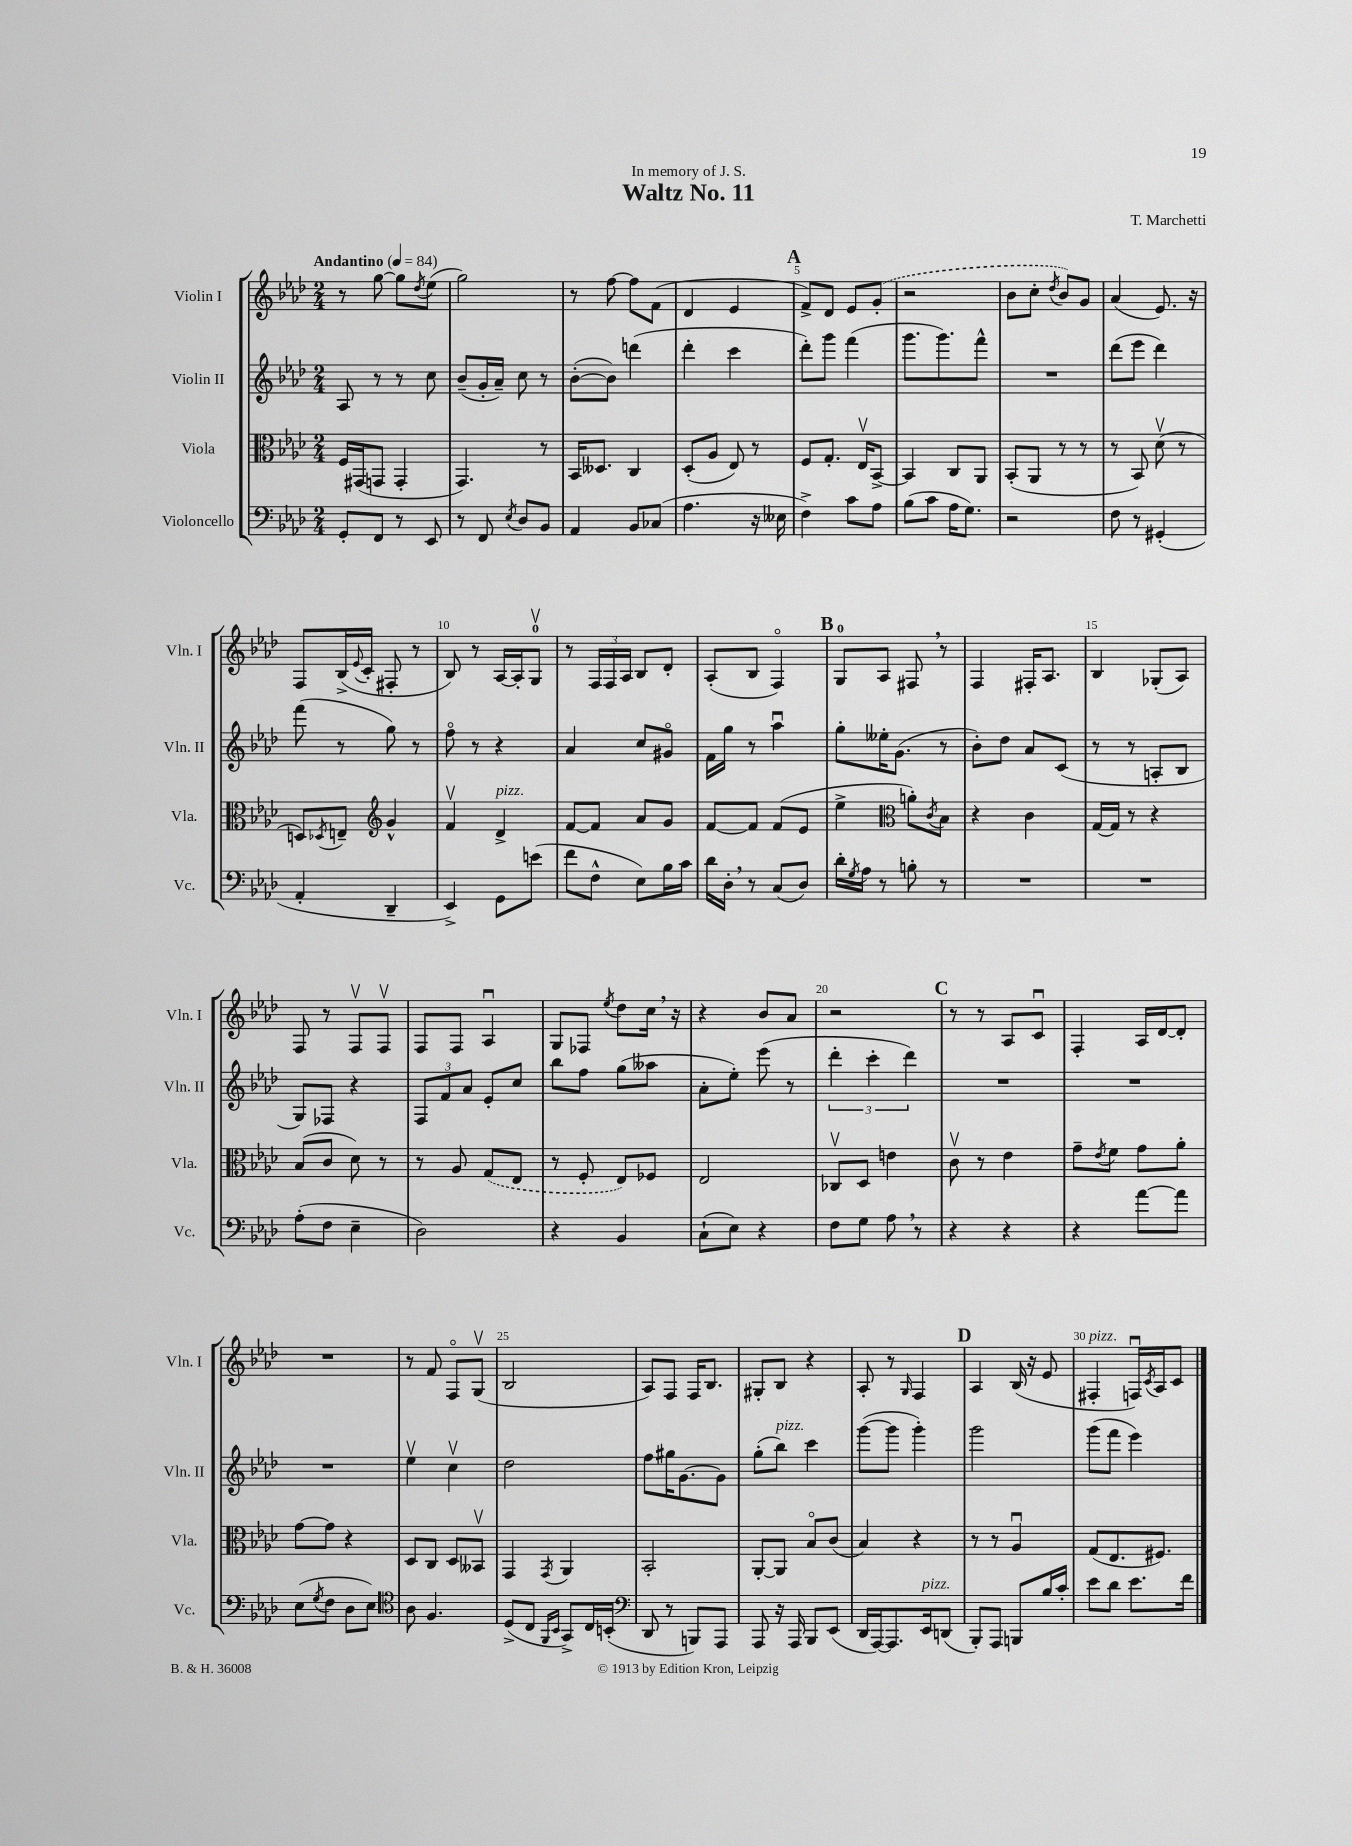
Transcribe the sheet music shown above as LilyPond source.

\header { title = "Waltz No. 11" composer = "T. Marchetti" dedication = "In memory of J. S." }
<<
\new StaffGroup <<
\new Staff = "s0" \with { instrumentName = "Violin I" shortInstrumentName = "Vln. I" } {
    \clef treble \key aes \major \numericTimeSignature \time 2/4 \tempo "Andantino" 4 = 84
    r8 g''8~ g''8 \acciaccatura { des''8 } ees''8( |
    g''2) |
    r8 f''8~ f''8 f'8( |
    des'4 ees'4 |
    \mark \markup { \bold "A" } f'8->) des'8 ees'8 \once \slurDashed g'8-.( |
    r2 |
    bes'8 c''8-. \acciaccatura { des''8 } bes'8) g'8 |
    aes'4( ees'8.) r16 |
    f8 bes16->( \appoggiatura { ees'8 } c'16-. fis8-. r8 |
    bes8) r8 aes16~ aes16-. g8-0\upbow |
    r8 \tuplet 3/2 { f16 f16 aes16 } bes8 des'8-. |
    aes8-.( bes8 f4\flageolet) |
    \mark \markup { \bold "B" } g8-0 aes8 fis8 \breathe r8 |
    f4 fis16-. aes8. |
    bes4 ges8-.( aes8) |
    f8 r8 f8\upbow f8\upbow |
    f8 f8 aes4\downbow |
    g8 fes8 \acciaccatura { ees''8 } des''8 c''16 \breathe r16 |
    r4 bes'8 aes'8 |
    r2 |
    \mark \markup { \bold "C" } r8 r8 aes8 c'8\downbow |
    f4-. aes16 des'16~ des'8-. |
    R2 |
    r8 f'8 f8\flageolet g8\upbow( |
    bes2 |
    aes8) f8 f16 bes8. |
    gis8-. bes8 r4 |
    aes8-. r8 \grace { g16 } f4 |
    \mark \markup { \bold "D" } aes4 bes16( r16 ees'8 |
    fis4-.^\markup { \italic "pizz." } f16\downbow) \acciaccatura { c'8 } aes16 c'8 \bar "|." |
}
\new Staff = "s1" \with { instrumentName = "Violin II" shortInstrumentName = "Vln. II" } {
    \clef treble \key aes \major \numericTimeSignature \time 2/4
    aes8 r8 r8 c''8 |
    bes'8--( g'16-. aes'16--) c''8 r8 |
    bes'8~-.( bes'8) d'''4( |
    des'''4-. c'''4 |
    \mark \markup { \bold "A" } des'''8-.) g'''8 f'''4( |
    g'''8. g'''8.) f'''8-^ |
    R2 |
    des'''8( ees'''8 des'''4) |
    f'''8( r8 g''8) r8 |
    f''8\flageolet r8 r4 |
    aes'4 c''8 gis'8\flageolet |
    f'16 g''16 r8 aes''4\downbow |
    \mark \markup { \bold "B" } g''8-. eeses''16-. g'8.( r8 |
    bes'8-.) des''8 aes'8 c'8( |
    r8 r8 a8-. bes8 |
    g8) fes8 r4 |
    \tuplet 3/2 { f8 f'8 aes'8 } ees'8-. c''8 |
    bes''8 f''8 g''8( aeses''8 |
    aes'8-. ees''8-.) ees'''8( r8 |
    \tuplet 3/2 { des'''4-. c'''4-. des'''4) } |
    \mark \markup { \bold "C" } R2 |
    R2 |
    R2 |
    ees''4\upbow c''4\upbow |
    des''2 |
    f''8 gis''16 g'8.~ g'8 |
    g''8-.( bes''8^\markup { \italic "pizz." }) c'''4 |
    g'''8~( g'''8 g'''4-.) |
    \mark \markup { \bold "D" } g'''2 |
    g'''8( f'''8 ees'''4) \bar "|." |
}
\new Staff = "s2" \with { instrumentName = "Viola" shortInstrumentName = "Vla." } {
    \clef alto \key aes \major \numericTimeSignature \time 2/4
    f16 gis,16( g,8 g,4-. |
    g,4.) r8 |
    bes,16 deses8. c4 |
    des8-.( aes8 ees8) r8 |
    \mark \markup { \bold "A" } f8 g8.-. ees16\upbow bes,8~-> |
    bes,4 c8 aes,8 |
    bes,8-.( aes,8 r8 r8 |
    r8 bes,8) des'8\upbow( r8 |
    d8) \acciaccatura { des8 } e8-- \clef treble g'4-^ |
    f'4\upbow des'4->^\markup { \italic "pizz." } |
    f'8~ f'8 aes'8 g'8 |
    f'8~ f'8 f'8( ees'8 |
    \mark \markup { \bold "B" } ees''4-> \clef alto a'8-.) \acciaccatura { c'8 } bes8 |
    r4 c'4 |
    g16~ g16 r8 r4 |
    bes8( c'8 des'8) r8 |
    r8 aes8 \once \slurDashed g8( ees8 |
    r8 f8-. ees8) fes8 |
    ees2 |
    ces8\upbow des8 e'4 |
    \mark \markup { \bold "C" } c'8\upbow r8 ees'4 |
    g'8-- \acciaccatura { ees'8 } f'8 g'8 aes'8-. |
    g'8~ g'8 r4 |
    des8 c8 des8 beses,8\upbow |
    g,4 \acciaccatura { g,8 } aes,4 |
    bes,2-. |
    aes,8~-. aes,8 bes8\flageolet c'8( |
    bes4) r4 |
    \mark \markup { \bold "D" } r8 r8 aes4\downbow |
    g8( ees8. fis8.) \bar "|." |
}
\new Staff = "s3" \with { instrumentName = "Violoncello" shortInstrumentName = "Vc." } {
    \clef bass \key aes \major \numericTimeSignature \time 2/4
    g,8-. f,8 r8 ees,8 |
    r8 f,8 \acciaccatura { ees8 } des8 bes,8 |
    aes,4 bes,8 ces8( |
    aes4. r16 eeses16 |
    \mark \markup { \bold "A" } f4->) c'8 aes8 |
    bes8( c'8 aes16 g8.) |
    r2 |
    f8 r8 gis,4-.( |
    aes,4-. des,4-- |
    ees,4->) g,8 e'8( |
    f'8 f8-^ ees8) bes16 c'16 |
    des'16 des16-. \breathe r8 c8( des8) |
    \mark \markup { \bold "B" } des'16-. \acciaccatura { g8 } aes16 r8 b8-. r8 |
    R2 |
    R2 |
    aes8-.( f8 ees4-- |
    des2) |
    r4 bes,4 |
    c8-!( ees8) r4 |
    f8 g8 aes8 \breathe r8 |
    \mark \markup { \bold "C" } r4 r4 |
    r4 aes'8~ aes'8 |
    ees8( \acciaccatura { g8 } f8 des8 ees8) |
    \clef tenor aes8 f4. |
    des8->( c8 \grace { f,16 bes,16 } g,8->) c16 b,16-.( |
    \clef bass des,8 r8 b,,8) aes,,8 |
    aes,,8 r16 aes,,16 bes,,8 ees,8( |
    des,16 aes,,16~) aes,,8. ees,16^\markup { \italic "pizz." } d,8( |
    \mark \markup { \bold "D" } bes,,8-.) aes,,8 b,,8 bes16 c'16-. |
    ees'8 des'8 ees'8. f'16 \bar "|." |
}
>>
>>
\layout { \context { \Score \override BarNumber.break-visibility = ##(#f #t #t) barNumberVisibility = #(every-nth-bar-number-visible 5) } }
